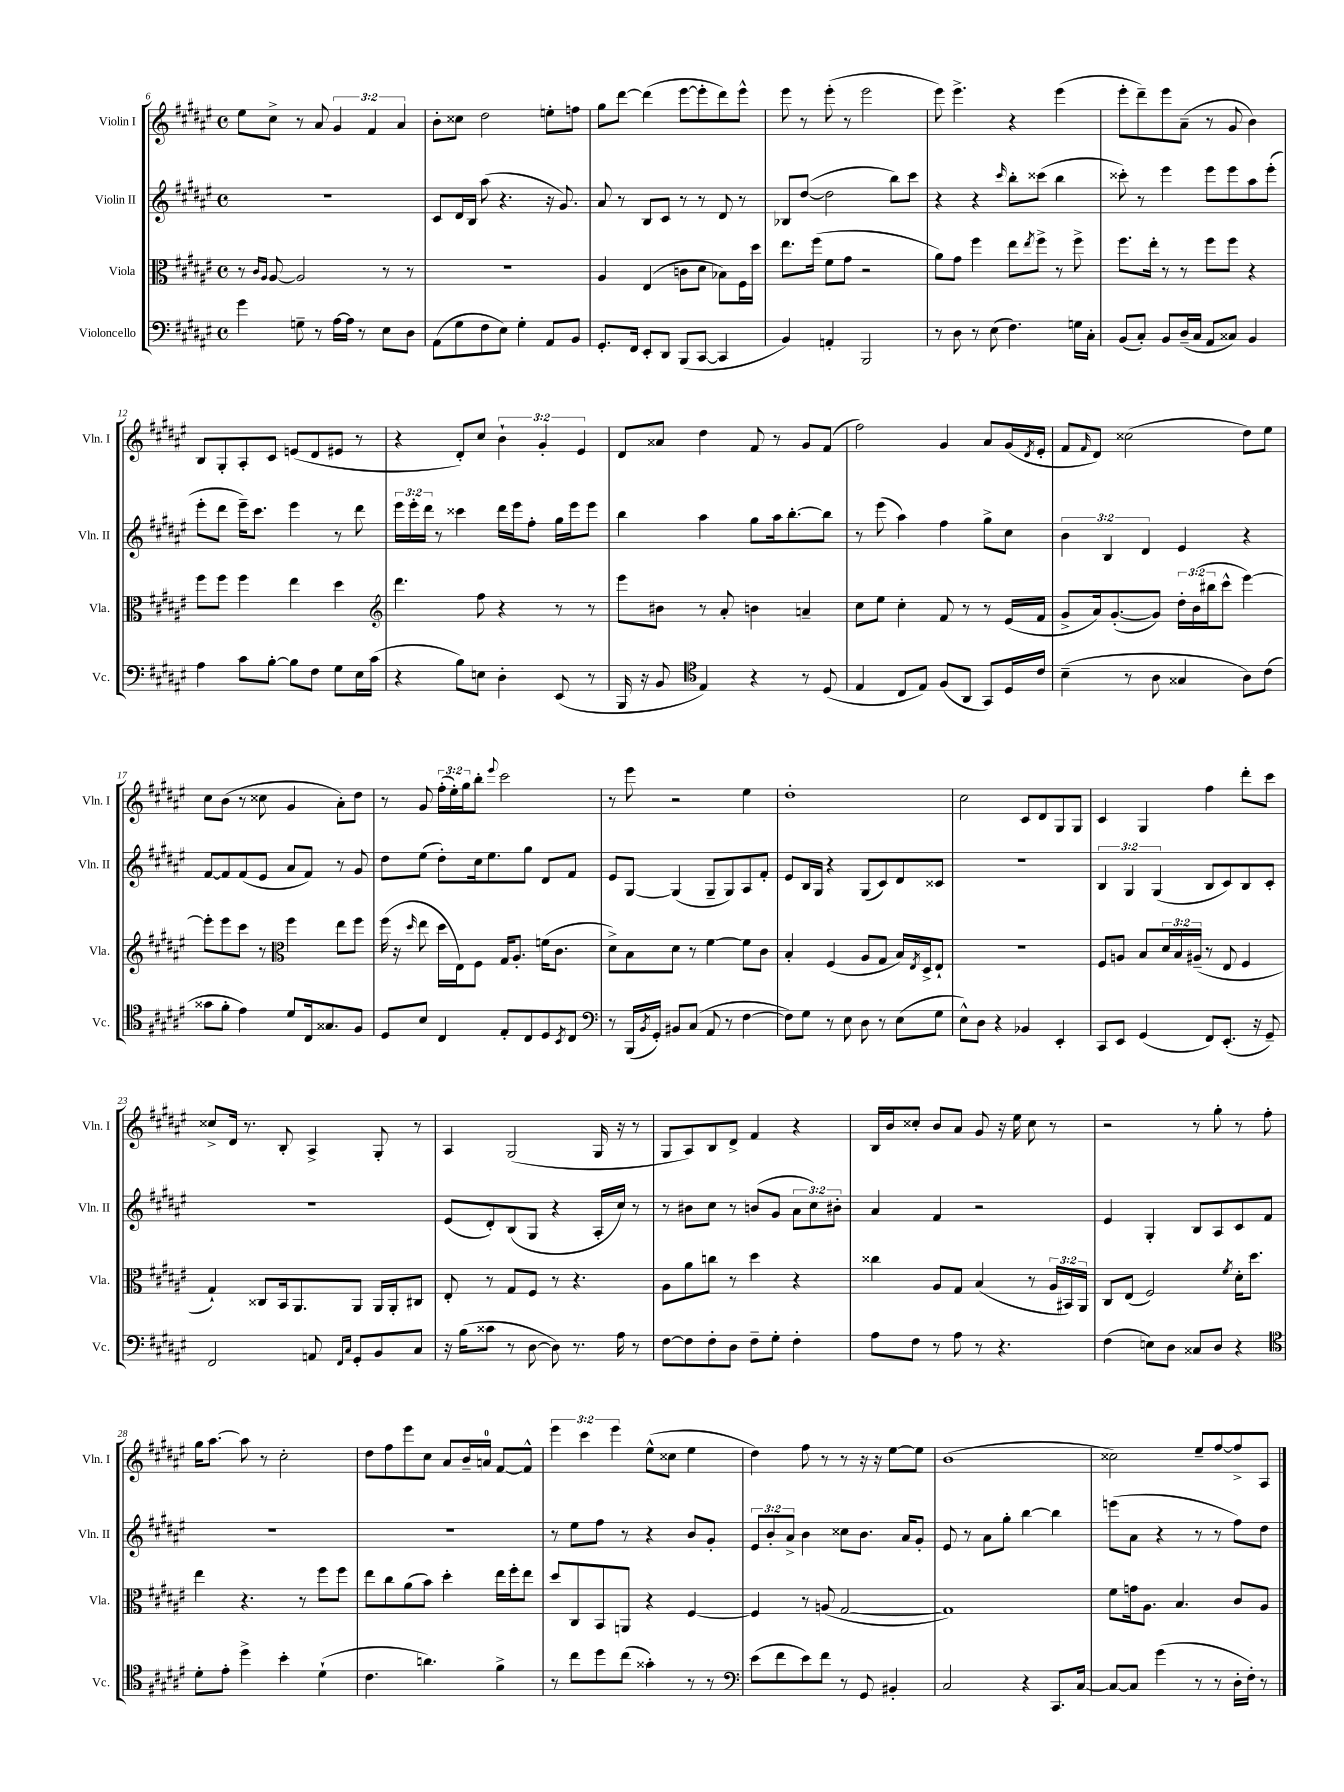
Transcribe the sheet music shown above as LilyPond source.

<<
\new StaffGroup <<
\new Staff = "s0" \with { instrumentName = "Violin I" shortInstrumentName = "Vln. I" } {
    \clef treble \key fis \major \defaultTimeSignature \time 4/4 \override Staff.TupletNumber.text = #tuplet-number::calc-fraction-text
    eis''8 cis''8-> r8 ais'8 \tuplet 3/2 { gis'4 fis'4 ais'4 } |
    b'8-. cisis''8 dis''2 e''8-. f''8 |
    gis''8 dis'''8~ dis'''4( eis'''8~ eis'''8-. dis'''8) eis'''8-^ |
    eis'''8 r8 eis'''8-.( r8 eis'''2 |
    eis'''8) eis'''4.-> r4 eis'''4( |
    eis'''8-. dis'''8--) eis'''8 ais'8--( r8 gis'8 b'4) |
    b8 gis8-. ais8-. cis'8 e'8( dis'8 eis'8 r8 |
    r4 dis'8-.) cis''8 \tuplet 3/2 { b'4-! gis'4-. eis'4 } |
    dis'8 aisis'8 dis''4 fis'8 r8 gis'8 fis'8( |
    fis''2) gis'4 ais'8 gis'16( \acciaccatura { dis'8 } eis'16-. |
    fis'8 \grace { fis'16 } dis'8) cisis''2( dis''8) eis''8 |
    cis''8 b'8( r8 cisis''8 gis'4 ais'8-.) dis''8 |
    r8 gis'8 \tuplet 3/2 { fis''16-.( eis''16-.) gis''16 } b''8-. \appoggiatura { eis'''8 } cis'''2 |
    r8 eis'''8 r2 eis''4 |
    dis''1-. |
    cis''2 cis'8 dis'8 gis8 gis8 |
    cis'4 gis4 fis''4 dis'''8-. cis'''8 |
    cisis''8-> dis'16 r8. b8-. ais4-> gis8-. r8 |
    ais4 gis2( gis16 r16 r8 |
    gis8 ais8) b8 dis'8-> fis'4 r4 |
    b16 b'16 cisis''8-. b'8 ais'8 gis'8 r16 eis''16 cisis''8 r8 |
    r2 r8 gis''8-. r8 fis''8-. |
    gis''16 ais''8.~ ais''8 r8 cis''2-. |
    dis''8 fis''8 eis'''8 cis''8 ais'8 b'16-- a'16-0 fis'8~ fis'8-^ |
    \tuplet 3/2 { eis'''4 cis'''4 eis'''4 } eis''8-^( cisis''8 eis''4 |
    dis''4) fis''8 r8 r8 r16 r16 eis''8~ eis''8 |
    b'1( |
    cisis''2) eis''8-- fis''8~ fis''8-> ais8 \bar "|." |
}
\new Staff = "s1" \with { instrumentName = "Violin II" shortInstrumentName = "Vln. II" } {
    \clef treble \key fis \major \defaultTimeSignature \time 4/4 \override Staff.TupletNumber.text = #tuplet-number::calc-fraction-text
    R1 |
    cis'8 dis'16 b16 ais''8( r4. r16 gis'8.) |
    ais'8 r8 b8 cis'8 r8 r8 dis'8 r8 |
    bes8 dis''8~( dis''2 b''8) cis'''8 |
    r4 r4 \grace { cis'''16 } b''8-. cisis'''8( b''4 |
    cisis'''8-.) r8 eis'''4 eis'''8 eis'''8 ais''8 eis'''8-.( |
    eis'''8-. dis'''8 eis'''16--) cis'''8. eis'''4 r8 dis'''8 |
    \tuplet 3/2 { eis'''16 eis'''16-. dis'''16 } r8 cisis'''4 dis'''16 eis'''16 fis''8-. gis''16 eis'''16 eis'''8 |
    b''4 ais''4 gis''8 ais''16 b''8.~-. b''8 |
    r8 eis'''8( ais''4) fis''4 gis''8-> cis''8 |
    \tuplet 3/2 { b'4 b4 dis'4 } eis'4 r4 |
    fis'8~ fis'8 fis'8( eis'8 ais'8 fis'8) r8 gis'8 |
    dis''8 eis''8( dis''8-.) cis''16 eis''8. gis''8 dis'8 fis'8 |
    eis'8 gis8~ gis4( gis8-- gis8) ais8 fis'8-. |
    eis'8 b16 gis16 r4 gis8( cis'8) dis'8 cisis'8 |
    R1 |
    \tuplet 3/2 { b4 gis4 gis4( } b8 cis'8) b8 cis'8-. |
    R1 |
    eis'8( dis'8-.) b8( gis8 r4 ais16-. cis''16) r8 |
    r8 bis'8 cis''8 r8 b'8( gis'8 \tuplet 3/2 { ais'8 cis''8) bis'8-. } |
    ais'4 fis'4 r2 |
    eis'4 gis4-. b8 ais8 cis'8 fis'8 |
    R1 |
    R1 |
    r8 eis''8 fis''8 r8 r4 b'8 gis'8-. |
    \tuplet 3/2 { eis'8 b'8-. ais'8-> } b'4 cisis''8 b'8. ais'16 gis'8-. |
    eis'8 r8 ais'8 gis''8-. b''4~ b''4 |
    e'''8( ais'8 r4 r8 r8 fis''8) dis''8 \bar "|." |
}
\new Staff = "s2" \with { instrumentName = "Viola" shortInstrumentName = "Vla." } {
    \clef alto \key fis \major \defaultTimeSignature \time 4/4 \override Staff.TupletNumber.text = #tuplet-number::calc-fraction-text
    r8 \grace { cis'16 ais16 } ais8~ ais2 r8 r8 |
    R1 |
    ais4 eis4( c'8 dis'8 bes8) fis16 dis''16 |
    eis''8. fis''16( fis'8 gis'8 r2 |
    ais'8) gis'8 fis''4 eis''8 \acciaccatura { eis''8 } fis''8-> r8 fis''8-> |
    fis''8. eis''16-. r8 r8 fis''8 fis''8 r4 |
    fis''8 fis''8 fis''4 eis''4 dis''4 |
    \clef treble dis'''4. fis''8 r4 r8 r8 |
    eis'''8 bis'8 r8 ais'8-. b'4 a'4-- |
    cis''8 eis''8 cis''4-. fis'8 r8 r8 eis'16( fis'16 |
    gis'8-> ais'16) gis'8.~-.( gis'8) \tuplet 3/2 { dis''16-. b'16( bis''16 } cis'''8-^ eis'''4~) |
    eis'''8-. eis'''8 cis'''8 r8 \clef alto fis''4 eis''8 fis''8 |
    fis''16( r16 \grace { dis''16 } eis''8 dis''16 eis16) fis8 gis16 ais8.-. f'16( cis'8. |
    dis'8->) b8 dis'8 r8 fis'4~ fis'8 cis'8 |
    b4-. fis4( ais8 gis8 b16) \acciaccatura { eis8 } dis16-> eis8-! |
    R1 |
    fis8 a8 b8 \tuplet 3/2 { dis'16 b16 ais16--( } r8 eis8 fis4 |
    gis4-!) cisis8 b,16 ais,8. ais,8 ais,16 ais,16-. cis8 |
    eis8-. r8 gis8 fis8 r8 r4. |
    ais8 ais'8 c''8 r8 dis''4 r4 |
    cisis''4 ais8 gis8 b4( r8 \tuplet 3/2 { ais16 bis,16) ais,16 } |
    cis8 eis8( fis2) \acciaccatura { fis'8 } dis'16-. dis''8. |
    eis''4 r4. r8 fis''8 fis''8 |
    eis''8 cis''8 ais'8( b'8) dis''4-. eis''16 fis''16-. eis''8 |
    dis''8 cis8 b,8 a,8 r4 fis4~ |
    fis4 r8 a8( gis2~ |
    gis1) |
    fis'8 g'16 ais8. b4. cis'8 ais8 \bar "|." |
}
\new Staff = "s3" \with { instrumentName = "Violoncello" shortInstrumentName = "Vc." } {
    \clef bass \key fis \major \defaultTimeSignature \time 4/4
    gis'4 g8-- r8 ais16~ ais16 r8 eis8 dis8 |
    ais,8( gis8 fis8 eis8) gis4-. ais,8 b,8 |
    gis,8.-. fis,16 eis,8-. dis,8 b,,8( cis,8~ cis,4 |
    b,4) a,4-. b,,2 |
    r8 dis8 r8 eis8( fis4.) g16 cis16-. |
    b,8( cis8-.) b,8 dis16--( cis16 ais,8 cisis8) b,4 |
    ais4 cis'8 b8~-. b8 fis8 gis8 eis16 cis'16( |
    r4 b8) e8 dis4-. eis,8( r8 |
    b,,16 r16 b,8 \clef tenor eis4) r4 r8 dis8( |
    eis4 cis8 eis8) fis8( ais,8 gis,8) dis16 cis'16 |
    b4--( r8 ais8 gisis4 ais8) cis'8( |
    gisis'8 fis'8-. eis'4) dis'8 cis16 gisis8. fis8 |
    dis8 b8 cis4 eis8-. cis8 dis8 \acciaccatura { b,8 } cis8 |
    \clef bass r8 b,,16( \acciaccatura { b,8 } gis,16-.) bis,8 cis8( ais,8 r8 fis4~ |
    fis8) gis8 r8 eis8 dis8 r8 eis8( gis8 |
    eis8-^) dis8 r4 bes,4 eis,4-. |
    cis,8 eis,8 gis,4( fis,8) eis,8.-.( r16 gis,8--) |
    fis,2 a,8 \grace { fis,16 cis16 } gis,8-. b,8 cis8 |
    r16 b16( cisis'8 r8 dis8~ dis8) r8. ais16 r8 |
    fis8~ fis8 fis8-. dis8 fis8-- gis8-. fis4-. |
    ais8 fis8 r8 ais8 r8 r4. |
    fis4( e8) dis8 cisis8 dis8 r4 |
    \clef tenor dis'8-. eis'8-. dis''4-> b'4-. dis'4-!( |
    cis'4. a'4.) fis'4-> |
    r8 cis''8 dis''8 cis''8( gisis'4-.) r8 r8 |
    \clef bass eis'8( fis'8 eis'8) fis'8 r8 gis,8 bis,4-. |
    cis2 r4 cis,8. cis16~ |
    cis8~ cis8 gis'4( r8 r8 dis16-. fis16-.) r8 \bar "|." |
}
>>
>>
\layout { \context { \Score currentBarNumber = #6 } }
